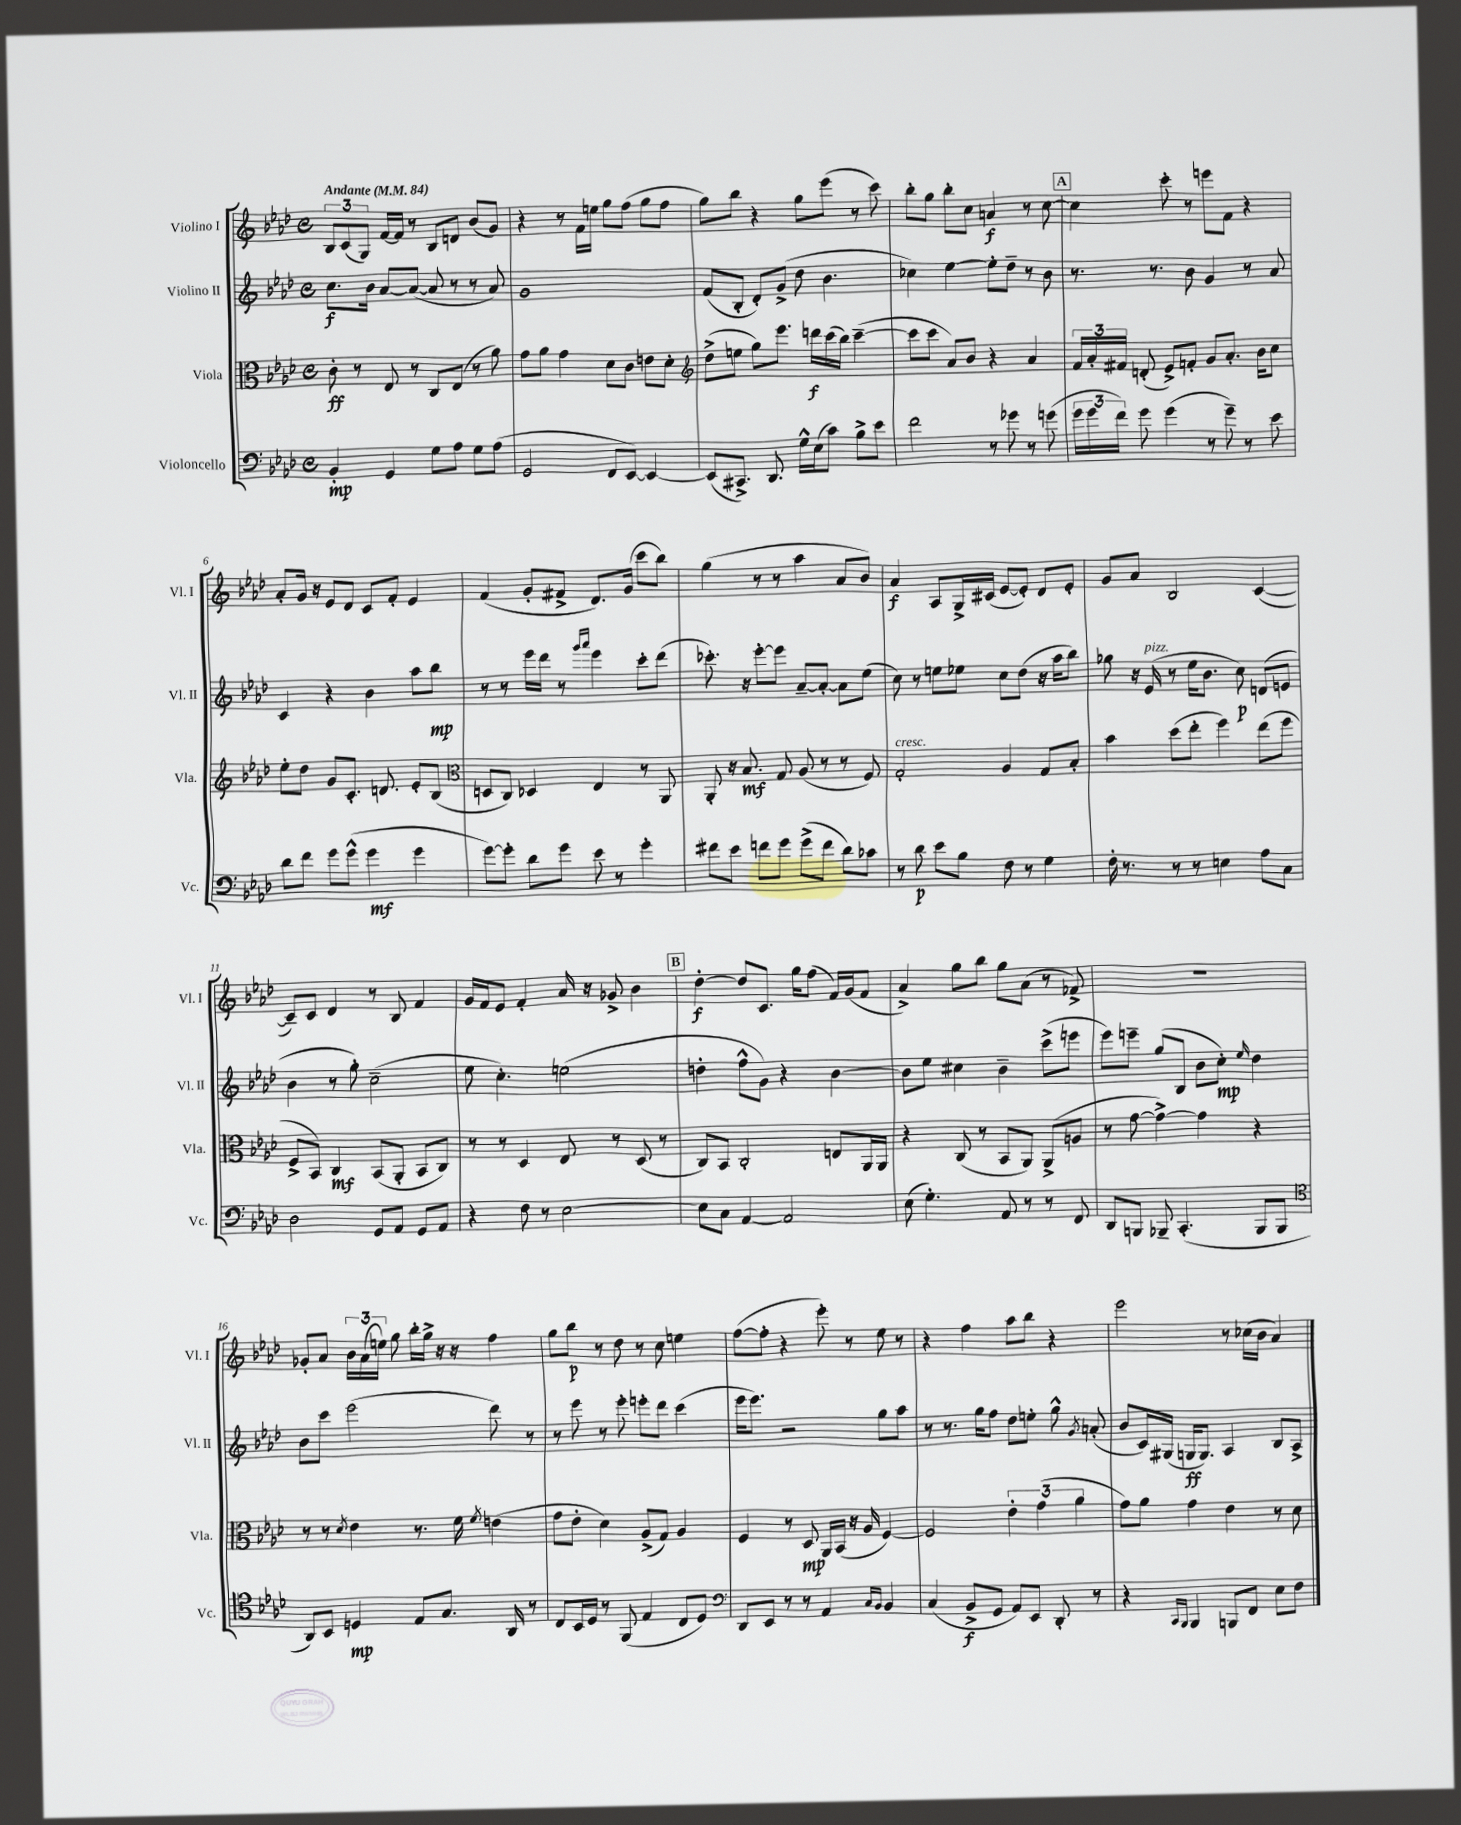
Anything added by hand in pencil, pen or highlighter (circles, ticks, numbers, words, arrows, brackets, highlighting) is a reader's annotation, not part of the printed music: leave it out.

**kern	**kern	**kern	**kern
*staff4	*staff3	*staff2	*staff1
*clefF4	*clefC3	*clefG2	*clefG2
*k[b-e-a-d-]	*k[b-e-a-d-]	*k[b-e-a-d-]	*k[b-e-a-d-]
*M4/4	*M4/4	*M4/4	*M4/4
*met(c)	*met(c)	*met(c)	*met(c)
*MM84	*MM84	*MM84	*MM84
4BB-'	8c'	8.cc	12B-
.	.	.	(12c
.	8r	.	.
.	.	.	12G)
.	.	16b-	.
4GG	8E-	[8a-	[16f
.	.	.	16f]
.	8r	(8a-_	8r
8G	8C	8a-]	8B-
8A-	(8E-	8r	8d
8G	8r	8r	(8b-
(8A-	8a-)	8a-)	8g)
=	=	=	=
2GG	8g	1g	4r
.	8a-	.	.
.	4g	.	8r
.	.	.	16f
.	.	.	16ee
8FF	8d-	.	8gg
[8EE-)	8c	.	(8ff
4EE-_	8e	.	8gg
.	8d-'	.	8ff
=	=	=	=
*	*clefG2	*	*
(8EE-]	(8dd-^	(8f	8gg)
8.CC#^)	8ee	8B-'	8bb-
.	8gg)	8d-')	4r
8.DD-	.	.	.
.	8.eee-	(8g^	.
16G^^	.	8dd-	8gg
(16E-	16ddd	.	.
8c)	(16ccc	4.b-	(8eee-
.	16bb-)	.	.
8B-^	([4ccc~	.	8r
8e-	.	.	8ccc)
=	=	=	=
2f	8ccc]	4cc-)	8bb-'
.	8ccc	.	8gg
.	8a-)	[4ee-	8bb-'
.	8b-	.	8cc
8r	4r	8ee-']	4a
8g-	.	8dd-~	.
8r	4a-	8r	8r
(8g	.	8b-	[8cc
=	=	=	=
24g	24f	8.r	4cc]
24g	24a-'	.	.
24f)	24f#	.	.
8g	(8d'	.	.
.	.	8.r	.
(4g	8e-^)	.	8ccc'
.	8f'	8b-	8r
8r	8g	4g	8eee
8g~)	8.a-'	.	8f
8r	.	8r	4r
.	16b-	.	.
8e-	8cc	8a-	.
=	=	=	=
8d-	8ee-'	4c	8a-'
8f	8dd-	.	16g
.	.	.	16r
8g	8g	4r	8e-
(8g^^	8.c'	.	8d-
4g	.	4b-	8c
.	8.d	.	.
.	.	.	8f'
4g	8e-'	8aa-	4e-
.	(8B-	8bb-	.
=	=	=	=
*	*clefC3	*	*
[8g)	8D	8r	(4f
8g']	8C)	8r	.
8d-	4D-	16eee-	8g'
.	.	16ddd-	.
8g	.	8r	8f#^
.	.	16qqggg	.
.	.	16qqaaa-	.
8e-	4E-	4eee-	8.d-)
8r	.	.	.
.	.	.	(16g
4g'	8r	8ccc'	8ccc
.	8AA-	(8ddd-	8bb-)
=	=	=	=
8f#	8AA-'	8.ccc-')	(4gg
8e-	16r	.	.
.	8.B-	16r	.
8f	.	[8eee-'	8r
8g	8G	8eee-]	8r
(8g^	(8A-	[8a-~	4aa-
8f	8r	8a-'_	.
8d-)	8r	8a-]	8a-
8c-	8F)	(8ee-	8b-)
=	=	=	=
8r	2G'	8cc)	4a-
8d-	.	8r	.
8e-	.	8ee	8A-
8B-	.	8ee-	16G^
.	.	.	(16c#
8F	4A-	8cc	[8e-
8r	.	(8dd-	8e-'])
4G	8G	16r	8d-
.	.	16aa-	.
.	8B-'	8bb-)	8e-'
=	=	=	=
16F'	4b-	8gg-	8g
8.r	.	.	.
.	.	16r	8a-
.	.	(16e-	.
8r	(8dd-	8r	2B-
8r	8ee-'	16ee-	.
.	.	8.b-	.
4E	4ff)	.	.
.	.	8cc)	.
8A-	(8ee-	(8d	([4c
8C	8ff	8e	.
=	=	=	=
2D-	8F^	4b-	8c~])
.	8BB-)	.	8c
.	4C	8r	4d-
.	.	8gg')	.
8GG	(8BB-	(2cc~	8r
8AA-	8AA-'	.	8B-
8GG	8BB-	.	4f
8AA-	8C)	.	.
=	=	=	=
4r	8r	8ee-	16g
.	.	.	16f
.	8r	4.cc')	8e-
8F	4D-	.	4f'
8r	.	.	.
[2E-	8E-	(2ee	16a-
.	.	.	16r
.	8r	.	8g-^
.	(8D-	.	4b-
.	8r	.	.
=	=	=	=
8E-]	8C)	4dd'	[4dd-'
8C	8BB-	.	.
[4AA-	2C'	8ff^^	8dd-]
.	.	8g)	8.c
2AA-]	.	4r	.
.	.	.	16gg
.	.	.	(8ff
.	8E	[4b-	16f)
.	.	.	(16g
.	16AA-	.	8f
.	16AA-	.	.
=	=	=	=
(8E-	4r	8b-]	4a-^)
4.G')	.	8ee-	.
.	(8C	4cc#	8gg
.	8r	.	8bb-
8AA-	8BB-	4b-~	8gg
8r	8AA-)	.	(8a-
8r	(8AA-^	(8ccc^	8r
8FF	8A	8eee	8f-^)
=	=	=	=
8DD-	8r	8eee-)	1r
8BBB	[8g	8eee~	.
8BBB-~	4g^_)	(8gg	.
(4.CC'	.	8B-	.
.	4g]	8b-	.
.	.	8cc')	.
.	.	16qqee-	.
8BBB-	4r	4dd-	.
8BBB-	.	.	.
=	=	=	=
*clefC4	*	*	*
8AA-)	8r	8b-	8g-'
8BB-	8r	8ccc	8a-
.	8qd-	.	.
4D	4e-	(2eee-	24b-
.	.	.	(24a-
.	.	.	24ee)
.	.	.	8gg
8E-	8.r	.	16bb-'
.	.	.	16gg^
8.G	.	.	16r
.	16f	.	16r
.	8qf	.	.
.	(4e	8ddd-)	4ff
16AA-	.	.	.
8r	.	8r	.
=	=	=	=
8C	8g	8r	8gg
16BB-	8e-'	8eee-	8bb-
16D-	.	.	.
8r	4d-)	8r	8r
(8FF	.	8eee-'	8dd-
4E-	(8A-^	8eee'	8r
.	8G)	8ddd-	8cc
8C	4A-	(4ccc	4ee
8D-)	.	.	.
=	=	=	=
*clefF4	*	*	*
8DD-	4F	16eee-	([8ff
.	.	8.eee-)	.
8EE-	.	.	8ff']
8r	8r	2r	4r
8r	8D-	.	.
4AA-	16AA-	.	8eee-')
.	(16BB-	.	.
.	16r	.	8r
.	16A-	.	.
16qqC	.	.	.
16qqBB-	.	.	.
4BB-	[4F)	8gg	8ee-
.	.	8aa-	8r
=	=	=	=
(4C	2F]	8r	4r
.	.	8.r	.
8BB-^	.	.	4ff
.	.	16gg	.
8GG	.	8ff	.
8AA-)	6e-'	8dd-	8aa-
8EE-	.	8ee'	8bb-
.	(6g	.	.
8DD-'	.	8gg^^	4r
.	6a-	.	.
.	.	8qg	.
8r	.	(8a'	.
=	=	=	=
4r	8g)	8b-	2eee-
.	8a-	16c)	.
.	.	(16G#	.
16qqCC	.	.	.
16qqBBB-	.	.	.
4BBB-	4g	16G	.
.	.	8.G)	.
8BBB	4e-	4A-	8r
8FF	.	.	(16cc-
.	.	.	16b-
8E-	8r	8B-	4a-)
8F	8d-	8A-^	.
==	==	==	==
*-	*-	*-	*-
